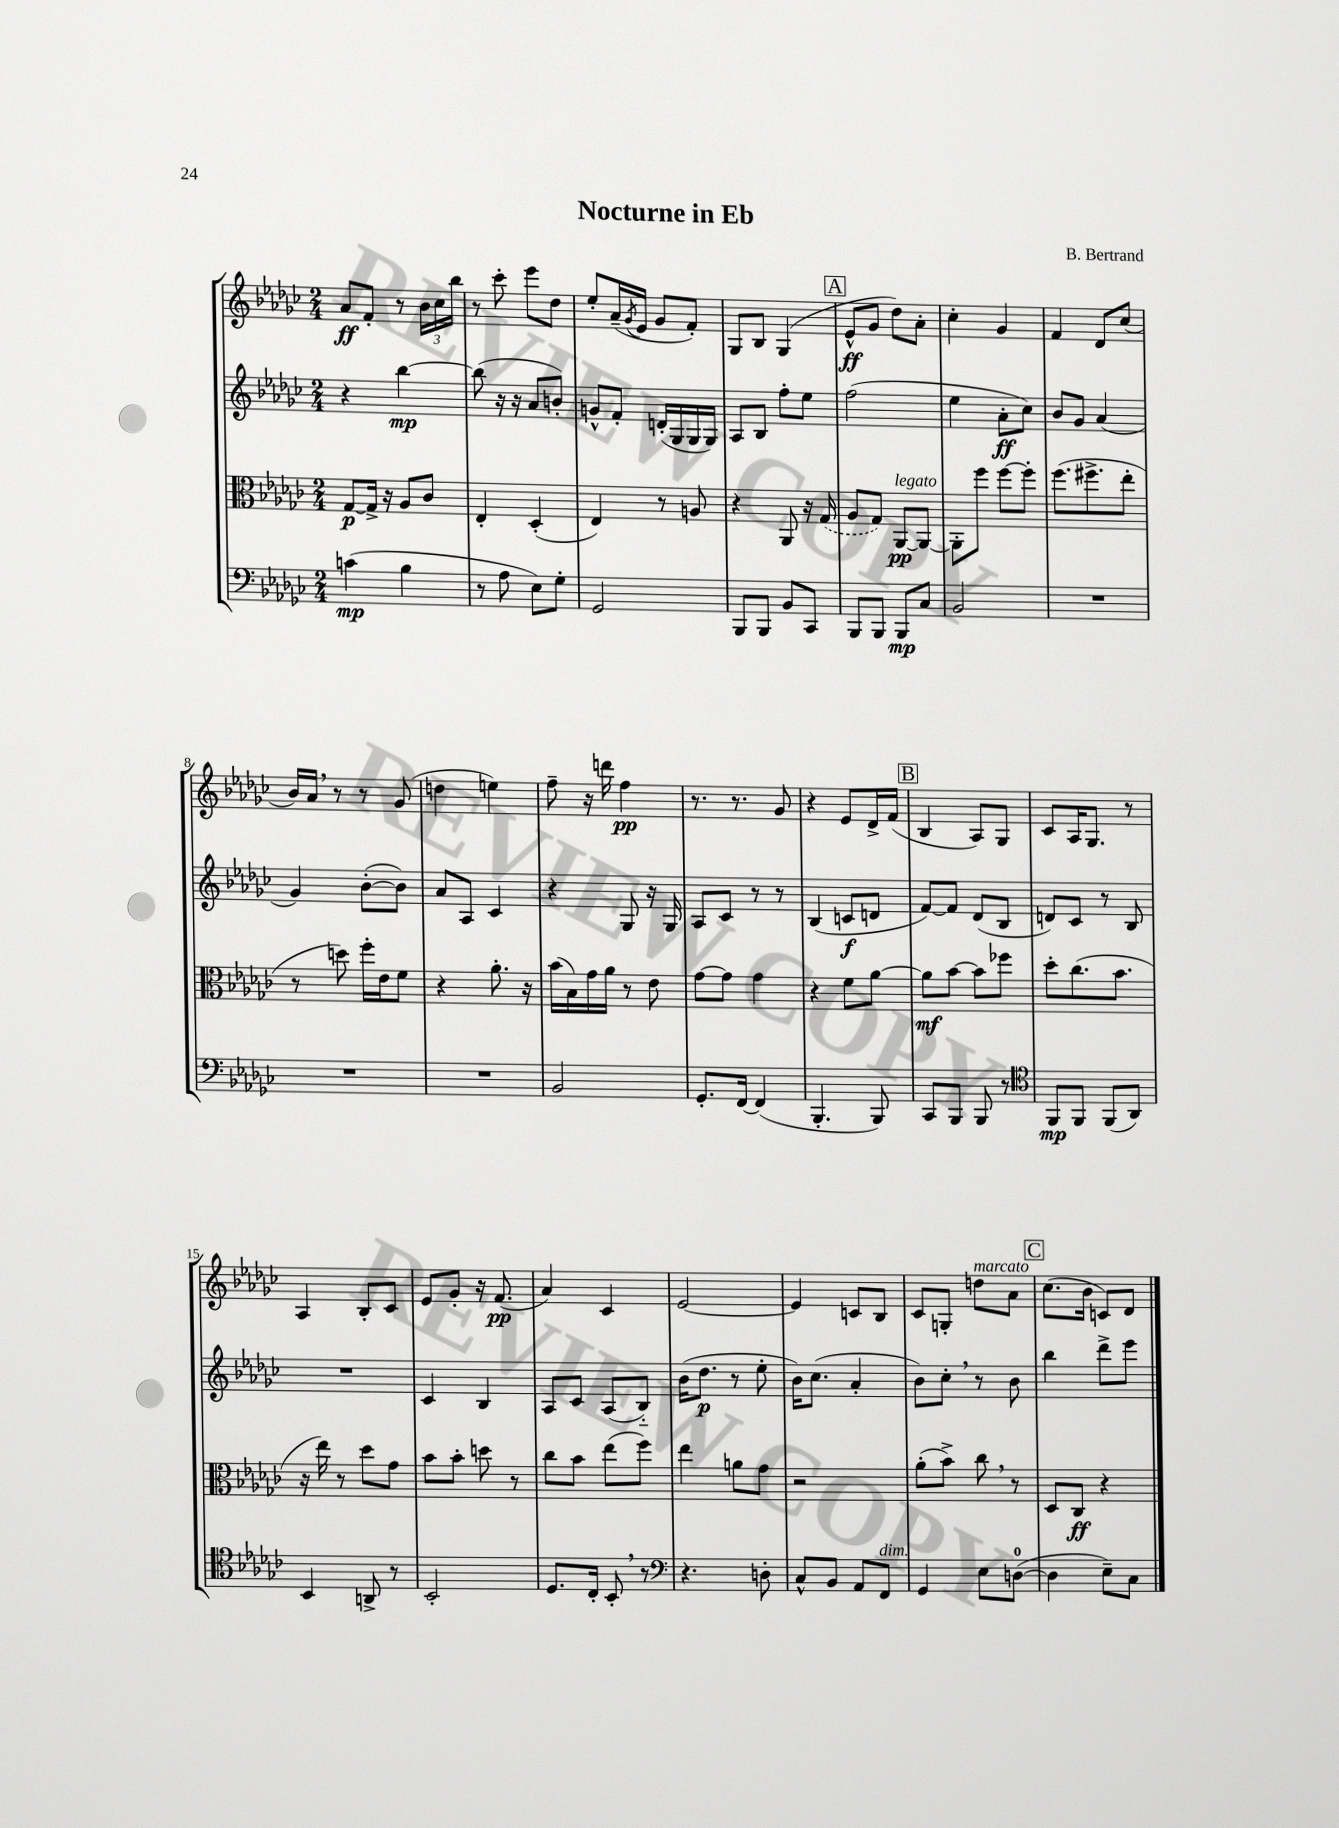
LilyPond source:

\header { title = "Nocturne in Eb" composer = "B. Bertrand" }
<<
\new StaffGroup <<
\new Staff = "s0" {
    \clef treble \key ges \major \numericTimeSignature \time 2/4
    aes'8\ff f'8-. r8 \tuplet 3/2 { bes'16 ces''16 bes''16 } |
    r8 ces'''8-. ees'''8 des''8 |
    ees''8-. aes'16--( \acciaccatura { ges'8 } ees'16 ges'8 f'8-.) |
    ges8 bes8 ges4( |
    \mark \markup { \box "A" } ees'8-^\ff ges'8 des''8) aes'8-. |
    ces''4-. ges'4 |
    f'4 des'8 ces''8( |
    bes'16) aes'16 \breathe r8 r8 ges'8( |
    d''4 e''4) |
    f''8-- r16 d'''16 f''4\pp |
    r8. r8. ges'8 |
    r4 ees'8 des'16-> f'16( |
    \mark \markup { \box "B" } bes4 aes8) ges8 |
    ces'8 aes16 ges8. r8 |
    aes4 bes8-. ces'8 |
    ees'8 ges'8-. r16 f'8.\pp( |
    aes'4) ces'4 |
    ees'2~ |
    ees'4 c'8 bes8 |
    ces'8 g8-. d''8^\markup { \italic "marcato" } aes'8 |
    \mark \markup { \box "C" } ces''8.( bes'16 c'8) des'8 \bar "|." |
}
\new Staff = "s1" {
    \clef treble \key ges \major \numericTimeSignature \time 2/4
    r4 bes''4~\mp |
    bes''8( r16 r16 aes'8 b'8-.) |
    g'8-^ f'8-. d'16-.( ges16 ges16 ges16) |
    aes8 bes8 f''8-. ees''8 |
    \mark \markup { \box "A" } f''2( |
    ees''4 aes'8-.\ff ces''8) |
    bes'8 ges'8 aes'4( |
    ges'4) bes'8~-.( bes'8) |
    aes'8 aes8 ces'4 |
    r4 ges8 r16 ges16 |
    aes8 ces'8 r8 r8 |
    bes4( c'8\f d'8 |
    \mark \markup { \box "B" } f'8~) f'8 des'8( bes8 |
    d'8) ces'8 r8 bes8 |
    R2 |
    ces'4 bes4 |
    aes8 ces'8 aes8( bes8-_) |
    bes'16( des''8.\p r8 ees''8-. |
    bes'16) ces''8.( aes'4-. |
    bes'8) ces''8-. \breathe r8 bes'8 |
    \mark \markup { \box "C" } bes''4 des'''8-> ees'''8 \bar "|." |
}
\new Staff = "s2" {
    \clef alto \key ges \major \numericTimeSignature \time 2/4
    ges8~\p ges16-> r16 aes8 ces'8 |
    ees4-. des4-.( |
    ees4) r8 a8 |
    r4 aes,8 r16 \once \slurDashed ges16( |
    \mark \markup { \box "A" } aes8 ges8) aes,8~\pp^\markup { \italic "legato" } aes,8~ |
    aes,8-. f''8 f''8~ f''8-. |
    f''8.( fis''8.-> ees''8-. |
    r8 d''8) f''16-. ees'16 f'8 |
    r4 aes'8.-. r16 |
    bes'16( bes16) ges'16 aes'16 r8 ees'8 |
    ges'8~ ges'8 ges'4 |
    r4 f'8 aes'8~ |
    \mark \markup { \box "B" } aes'8\mf bes'8~ bes'8 fes''8 |
    des''8-. ces''8.( bes'8. |
    r16 ees''16) r8 des''8 ges'8 |
    bes'8 bes'8-. d''8 r8 |
    ces''8 bes'8 ees''8( f''8) |
    ees''4 a'8 ges'8 |
    r2 |
    aes'8-.( bes'8->) ces''8 \breathe r8 |
    \mark \markup { \box "C" } des8 ces8\ff r4 \bar "|." |
}
\new Staff = "s3" {
    \clef bass \key ges \major \numericTimeSignature \time 2/4
    c'4\mp( bes4 |
    r8 aes8 ees8) ges8-. |
    ges,2 |
    bes,,8 bes,,8 bes,8 ces,8 |
    \mark \markup { \box "A" } bes,,8 bes,,8 bes,,8\mp ces8 |
    bes,2 |
    R2 |
    R2 |
    R2 |
    bes,2 |
    ges,8.-. f,16~ f,4( |
    bes,,4.-. bes,,8) |
    \mark \markup { \box "B" } ces,8 bes,,8 bes,,8 r8 |
    \clef tenor f,8\mp f,8 f,8( aes,8) |
    bes,4 a,8-> r8 |
    bes,2-. |
    des8. ces16-. bes,8-. \breathe r8 |
    \clef bass r4. d8-. |
    ces8-^ bes,8 aes,8 f,8^\markup { \italic "dim." } |
    ges,4 ees8 d8-0~( |
    \mark \markup { \box "C" } d4 ees8--) ces8 \bar "|." |
}
>>
>>
